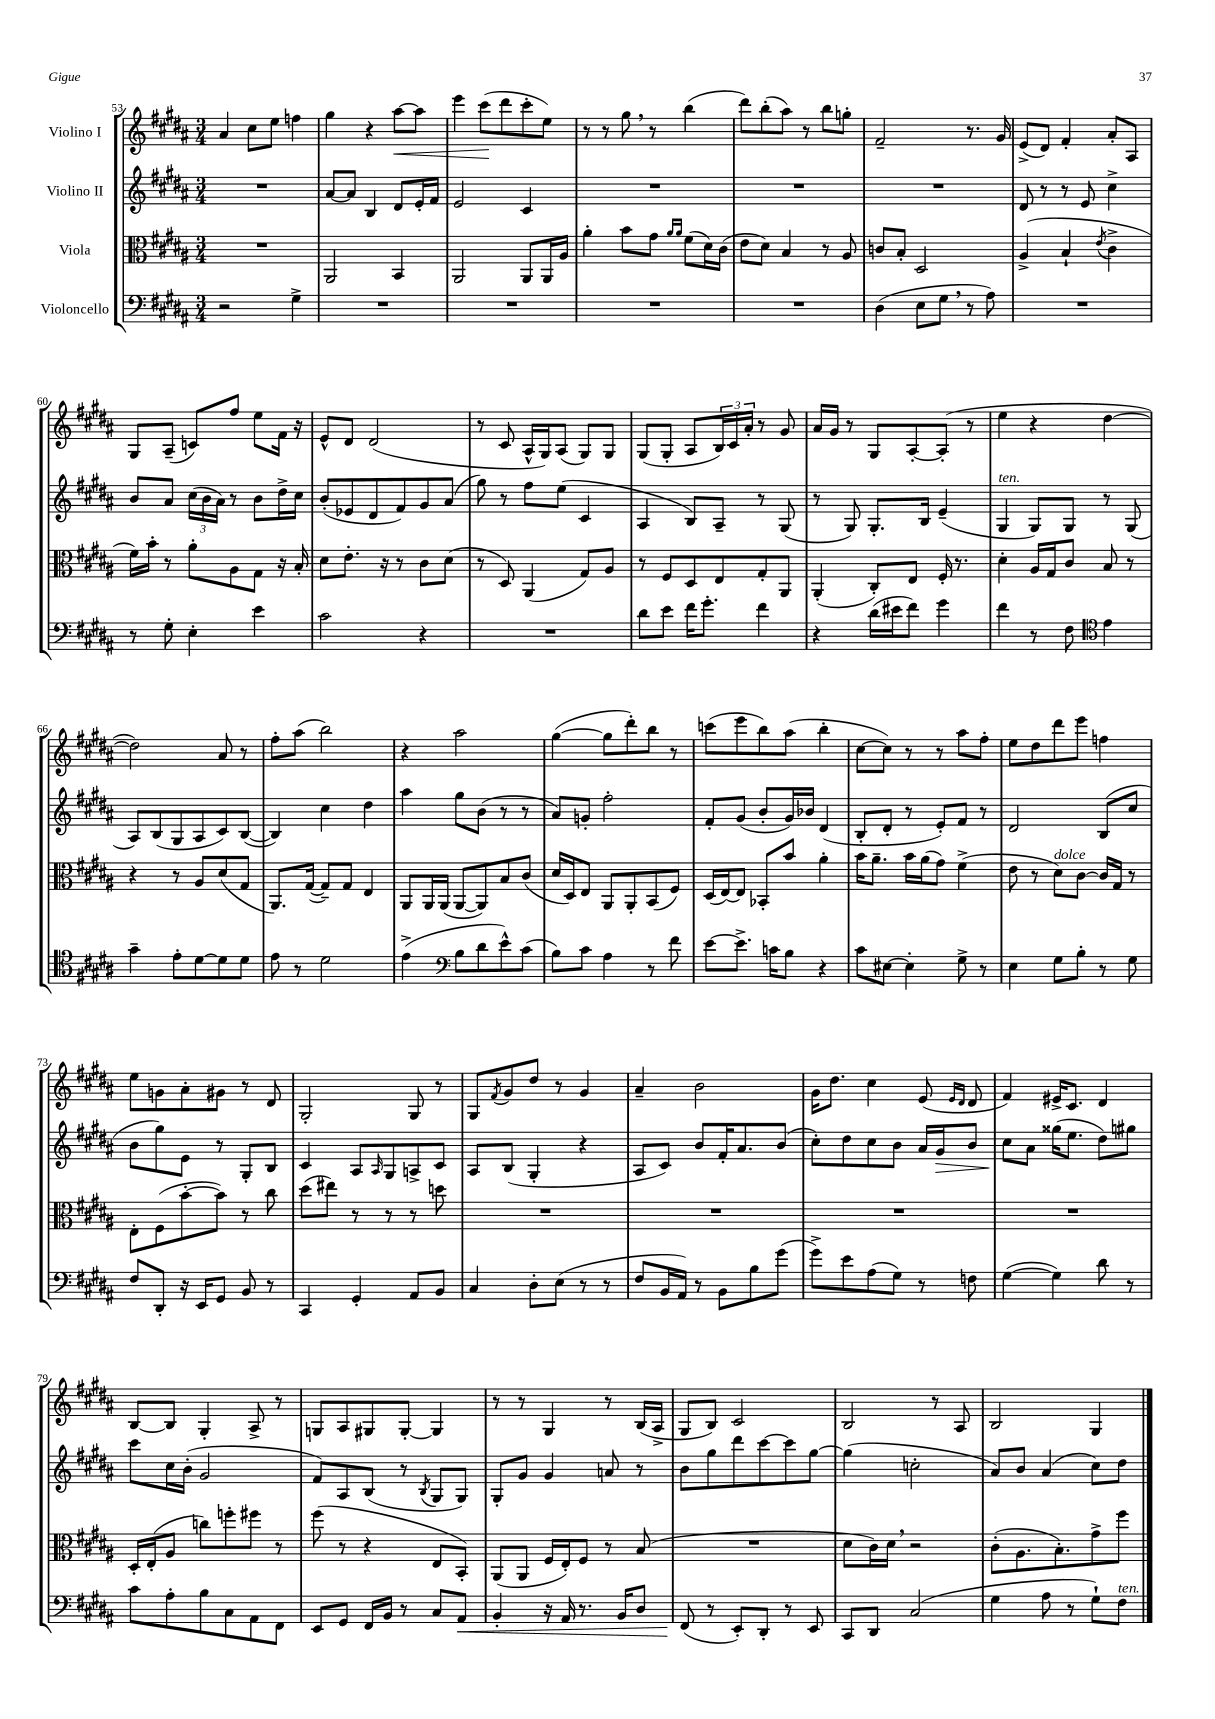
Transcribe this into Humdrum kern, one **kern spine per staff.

**kern	**kern	**kern	**kern
*staff4	*staff3	*staff2	*staff1
*clefF4	*clefC3	*clefG2	*clefG2
*k[f#c#g#d#a#]	*k[f#c#g#d#a#]	*k[f#c#g#d#a#]	*k[f#c#g#d#a#]
*M3/4	*M3/4	*M3/4	*M3/4
2r	2.r	2.r	4a#
.	.	.	8cc#
.	.	.	8ee
4G#^	.	.	4ff
=	=	=	=
2.r	2AA#	[8a#	4gg#
.	.	8a#]	.
.	.	4B	4r
.	4BB	8d#	[8aa#
.	.	16e'	8aa#]
.	.	16f#	.
=	=	=	=
2.r	2AA#	2e	4eee
.	.	.	(8ccc#
.	.	.	8ddd#
.	8AA#	4c#	8ccc#'
.	16AA#	.	8ee)
.	16A#	.	.
=	=	=	=
2.r	4a#'	2.r	8r
.	.	.	8r
.	8b	.	8gg#
.	8g#	.	8r
.	16qqa#	.	.
.	16qqa#	.	.
.	(8f#	.	(4bb
.	16d#)	.	.
.	(16c#	.	.
=	=	=	=
2.r	8e	2.r	8ddd#)
.	8d#)	.	(8bb'
.	4B	.	8aa#)
.	.	.	8r
.	8r	.	8bb
.	8A#	.	8gg'
=	=	=	=
(4D#	8c	2.r	2f#~
.	8B'	.	.
8E	2D#	.	.
8G#	.	.	.
8r	.	.	8.r
8A#)	.	.	.
.	.	.	16g#
=	=	=	=
2.r	(4A#^	8d#	(8e^
.	.	8r	8d#)
.	4B`	8r	4f#'
.	.	8e	.
.	8qe	.	.
.	4c#^	4cc#^	8a#'
.	.	.	8A#
=	=	=	=
8r	16f#)	8b	8G#
.	16b'	.	.
8G#'	8r	8a#	(8A#~
4E'	8a#'	(24cc#	8c)
.	.	24b	.
.	.	24a#)	.
.	8A#	8r	8ff#
4e	8G#	8b	8ee
.	16r	16dd#^	16f#
.	16B'	16cc#	16r
=	=	=	=
2c#	8d#	(8b'	8e^^
.	8.e'	8e-	8d#
.	.	8d#	(2d#
.	16r	.	.
.	8r	8f#)	.
4r	8c#	8g#	.
.	(8d#	(8a#	.
=	=	=	=
2.r	8r	8gg#)	8r
.	8D#)	8r	8c#
.	(4AA#	8ff#	16A#^^
.	.	.	16G#)
.	.	(8ee	(8A#
.	8G#)	4c#	8G#)
.	8A#	.	8G#
=	=	=	=
8d#	8r	4A#	(8G#
8e	8F#	.	8G#'
16f#	8D#	8B)	8A#
8.g#'	.	.	.
.	8E	8A#~	24B)
.	.	.	24c#
.	.	.	24a#'
4f#	8G#'	8r	8r
.	8AA#	(8G#	8g#
=	=	=	=
4r	(4AA#'	8r	16a#
.	.	.	16g#
.	.	8G#)	8r
(16d#	8C#')	8.G#'	8G#
16e#	.	.	.
8f#)	8E	.	[8A#'
.	.	16B	.
4g#	16F#'	(4e~	(8A#']
.	8.r	.	.
.	.	.	8r
=	=	=	=
4f#	4d#'	4G#	4ee
8r	16A#	8G#)	4r
.	16G#	.	.
8F#	8c#	8G#	.
*clefC4	*	*	*
4e	8B	8r	[4dd#
.	8r	(8G#	.
=	=	=	=
4g#~	4r	8A#)	2dd#])
.	.	(8B	.
8e'	8r	8G#	.
[8d#	8A#	8A#	.
8d#]	(8d#	8c#)	8a#
8d#	8G#	([8B	8r
=	=	=	=
8e	8.AA#)	4B])	8ff#'
8r	.	.	(8aa#
.	([16G#	.	.
2d#	8G#~])	4cc#	2bb)
.	8G#	.	.
.	4E	4dd#	.
=	=	=	=
(4e^	8AA#	4aa#	4r
.	16AA#	.	.
.	(16AA#	.	.
*clefF4	*	*	*
8B	[8AA#	8gg#	2aa#
8d#	8AA#])	(8b	.
8e^^)	8B	8r	.
(8c#	(8c#	8r	.
=	=	=	=
8B)	16d#	8a#)	([4gg#
.	16D#)	.	.
8c#	8E	8g'	.
4A#	8AA#	2ff#'	8gg#]
.	8AA#'	.	8ddd#')
8r	(8BB	.	8bb
8f#	8F#)	.	8r
=	=	=	=
[8e	(16D#	8f#'	(8ccc
.	[16E)	.	.
8.e^]	8E]	(8g#	8eee
.	8BB-'	8b'	8bb)
16c	.	.	.
8B	8b	16g#)	(8aa#
.	.	16b-	.
4r	4a#'	(4d#	4bb'
=	=	=	=
8c#	16b	8B'	[8cc#
.	8.a#~	.	.
[8E#	.	8d#'	8cc#])
4E#']	16b	8r	8r
.	(16a#	.	.
.	8g#)	8e')	8r
8G#^	(4f#^	8f#	8aa#
8r	.	8r	8ff#'
=	=	=	=
4E	8e	2d#	8ee
.	8r	.	8dd#
8G#	8d#)	.	8ddd#
8B'	[8c#	.	8eee
8r	16c#]	(8B	4ff
.	16G#	.	.
8G#	8r	8cc#	.
=	=	=	=
8F#	8E'	8b	8ee
8DD#'	(8F#	8gg#)	8g
16r	[8b'	8e	8a#'
16EE	.	.	.
8GG#	8b])	8r	8g#
8BB	8r	8G#'	8r
8r	8cc#	8B	8d#
=	=	=	=
4CC#	(8dd#	4c#	2G#'
.	8ee#)	.	.
4GG#'	8r	8A#	.
.	.	16qqA#	.
.	8r	8G#	.
8AA#	8r	8A^	8G#
8BB	8dd	8c#	8r
=	=	=	=
4C#	2.r	8A#	8G#
.	.	.	8qf#
.	.	(8B	8g#
8D#'	.	4G#'	8dd#
(8E	.	.	8r
8r	.	4r	4g#
8r	.	.	.
=	=	=	=
8F#	2.r	8A#	4a#~
16BB	.	8c#)	.
16AA#)	.	.	.
8r	.	8b	2b
8BB	.	16f#'	.
.	.	8.a#	.
8B	.	.	.
(8g#	.	(8b	.
=	=	=	=
8g#^)	2.r	8cc#')	16g#
.	.	.	8.dd#
8e	.	8dd#	.
(8A#	.	8cc#	4cc#
8G#)	.	8b	.
8r	.	16a#	(8e
.	.	16g#	.
.	.	.	16qqe
.	.	.	16qqd#
8F	.	8b	8d#
=	=	=	=
([4G#	2.r	8cc#	4f#)
.	.	8a#	.
4G#])	.	(16gg##	16e#^
.	.	8.ee	8.c#
8d#	.	8dd#)	4d#
8r	.	8gg#	.
=	=	=	=
8c#	16D#'	8ccc#	[8B
.	(16E'	.	.
8A#'	8A#	16cc#	8B]
.	.	(16b'	.
8B	8cc)	2g#	4G#'
8C#	8ff'	.	.
8AA#	8ff#	.	8A#^
8FF#	8r	.	8r
=	=	=	=
8EE	(8ff#	8f#)	8G
8GG#	8r	8A#	8A#
16FF#	4r	(8B	8G#
16BB	.	.	.
8r	.	8r	[8G#'
.	.	8qB	.
8C#	8E	8G#	4G#]
8AA#	8BB')	8G#)	.
=	=	=	=
4BB'	(8AA#	8G#'	8r
.	8AA#	8g#	8r
16r	16F#	4g#	4G#
16AA#	16E')	.	.
8.r	8F#	.	.
.	8r	8a	8r
16BB	.	.	.
8D#	(8B	8r	(16B
.	.	.	16A#^
=	=	=	=
(8FF#	2.r	8b	8G#
8r	.	8gg#	8B)
8EE')	.	8ddd#	2c#
8DD#'	.	[8ccc#	.
8r	.	8ccc#]	.
8EE	.	[8gg#	.
=	=	=	=
8CC#	8d#	(4gg#]	2B
8DD#	16c#)	.	.
.	16d#	.	.
(2C#	2r	2cc'	.
.	.	.	8r
.	.	.	8A#
=	=	=	=
4G#	(8c#'	8a#)	2B
.	8.A#	8b	.
8A#	.	(4a#	.
.	8.B')	.	.
8r	.	.	.
8G#`)	8g#^	8cc#)	4G#
8F#	8ff#	8dd#	.
==	==	==	==
*-	*-	*-	*-
